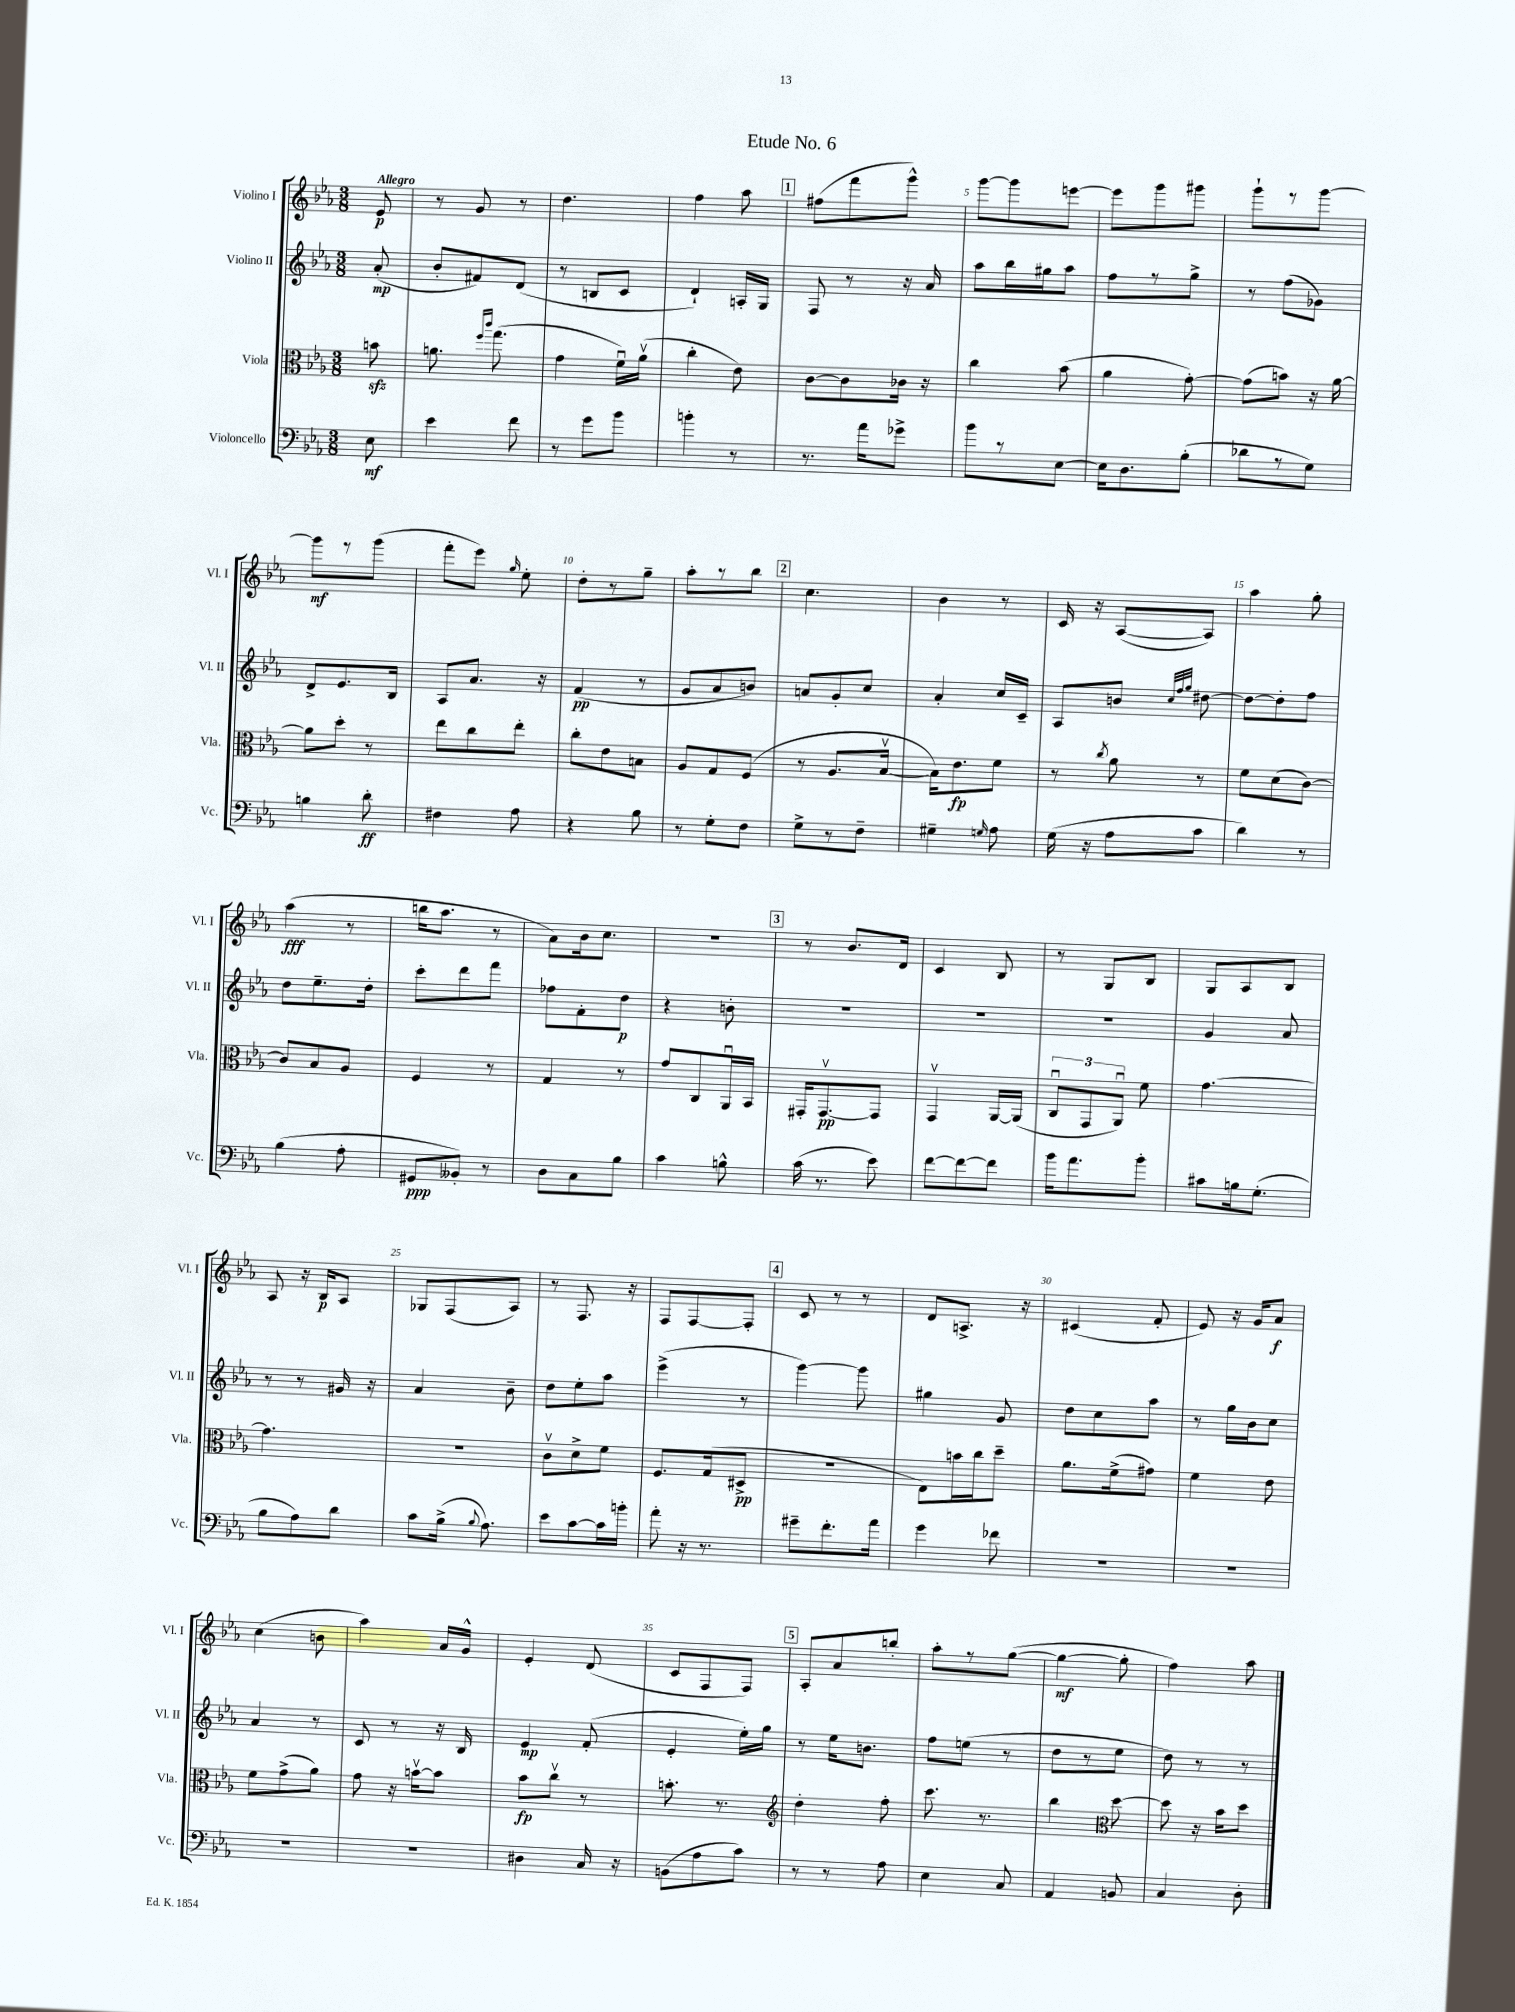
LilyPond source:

\header { title = "Etude No. 6" }
<<
\new StaffGroup <<
\new Staff = "s0" \with { instrumentName = "Violino I" shortInstrumentName = "Vl. I" } {
    \clef treble \key ees \major \numericTimeSignature \time 3/8 \partial 8 \tempo "Allegro"
    \autoBeamOff ees'8\p |
    r8 g'8 r8 |
    d''4. |
    f''4 aes''8 |
    \mark \markup { \box "1" } fis''8[( f'''8 g'''8]-^) |
    g'''8[~ g'''8 e'''8]~ |
    e'''8[ g'''8 gis'''8] |
    g'''8[-! r8 g'''8]~ |
    g'''8[\mf r8 g'''8]( |
    f'''8[-. ees'''8]) \grace { g''16 } ees''8-. |
    d''8[-. r8 g''8]-- |
    aes''8[-. r8 bes''8] |
    \mark \markup { \box "2" } c''4. |
    bes'4 r8 |
    c'16 r16 aes8[~( aes8]) |
    aes''4 g''8-. |
    aes''4\fff( r8 |
    b''16[ aes''8.] r8 |
    aes'8[) bes'16 c''8.] |
    R4. |
    \mark \markup { \box "3" } r8 bes'8.[ d'16] |
    c'4 bes8 |
    r8 g8[ bes8] |
    g8[ aes8 bes8] |
    aes8 r16 bes16[\p aes8] |
    ges8[ f8( aes8]) |
    r8 f8. r16 |
    f8[ f8~ f8]-. |
    \mark \markup { \box "4" } c'8 r8 r8 |
    d'8[ a8.]-> r16 |
    cis'4( f'8-. |
    ees'8) r16 g'16[ aes'8]\f |
    c''4( b'8 |
    aes''4) aes'16[ g'16]-^ |
    ees'4-. d'8( |
    c'8[ f8 f8]) |
    \mark \markup { \box "5" } aes8[-. aes'8 b''8]-. |
    aes''8[-. r8 g''8]~( |
    g''4~\mf g''8-. |
    f''4) aes''8 \bar "|." |
}
\new Staff = "s1" \with { instrumentName = "Violino II" shortInstrumentName = "Vl. II" } {
    \clef treble \key ees \major \numericTimeSignature \time 3/8 \partial 8
    \autoBeamOff aes'8-.\mp( |
    bes'8[-. fis'8) d'8]( |
    r8 b8[ c'8] |
    d'4-!) a16[-. g16] |
    \mark \markup { \box "1" } f8 r8 r16 aes'16 |
    aes''8[ bes''16 gis''16 aes''8] |
    f''8[ r8 g''8]-> |
    r8 f''8[( ges'8]) |
    d'8[-> ees'8. bes16] |
    aes8[ aes'8.] r16 |
    f'4\pp( r8 |
    g'8[ aes'8 b'8]) |
    \mark \markup { \box "2" } a'8[ g'8-. c''8] |
    aes'4-. c''16[ c'16]-- |
    aes8[ b'8] \grace { c''32[ f''32 g''32] } dis''8~ |
    dis''8[~ dis''8-. f''8] |
    d''8[ ees''8.-- d''16]-. |
    c'''8[-. d'''8 f'''8] |
    fes''8[ f'8-. d''8]\p |
    r4 b'8-. |
    \mark \markup { \box "3" } R4. |
    R4. |
    R4. |
    g'4 aes'8 |
    r8 r8 gis'16 r16 |
    aes'4 bes'8-- |
    d''8[ ees''8-. aes''8] |
    ees'''4->( r8 |
    \mark \markup { \box "4" } g'''4~) g'''8 |
    gis''4 g'8 |
    d''8[ c''8 aes''8] |
    r8 g''16[ bes'16 c''8] |
    aes'4 r8 |
    c'8 r8 r16 bes16 |
    ees'4\mp f'8-.( |
    ees'4-. ees''16[-.) g''16] |
    \mark \markup { \box "5" } r8 ees''16[ b'8.] |
    f''8[ e''8]( r8 |
    d''8[ r8 ees''8] |
    d''8) r8 r8 \bar "|." |
}
\new Staff = "s2" \with { instrumentName = "Viola" shortInstrumentName = "Vla." } {
    \clef alto \key ees \major \numericTimeSignature \time 3/8 \partial 8
    \autoBeamOff b'8\sfz |
    a'8. \grace { f''16[ c'''16] } g''8.( |
    g'4 f'16[\downbow) aes'16]\upbow( |
    c''4-. ees'8) |
    \mark \markup { \box "1" } c'8[~ c'8 ces'16] r16 |
    c''4 bes'8( |
    aes'4 g'8~-.) |
    g'8[( b'8]) r16 aes'16~ |
    aes'8[ d''8]-. r8 |
    ees''8[ c''8 ees''8]-. |
    c''8[-. ees'8 b8] |
    aes8[ g8 f8]( |
    \mark \markup { \box "2" } r8 aes8.[ bes16]~\upbow |
    bes16[) ees'8.\fp f'8] |
    r8 \acciaccatura { c''8 } aes'8 r8 |
    f'8[ d'8( c'8]~) |
    c'8[ bes8 aes8] |
    f4 r8 |
    g4 r8 |
    g'8[ c8 aes,16\downbow bes,16] |
    \mark \markup { \box "3" } gis,16[-. gis,8.~\upbow\pp gis,8] |
    g,4\upbow aes,16[~ aes,16]( |
    \tuplet 3/2 { c8[\downbow g,8 aes,8]\downbow) } f'8 |
    g'4.~ |
    g'4. |
    R4. |
    c'8[\upbow d'8-> f'8] |
    f8.[ g16( dis8]->\pp |
    \mark \markup { \box "4" } R4. |
    ees8[) b'16 c''16 d''8]-- |
    aes'8.[ f'16->( gis'8]) |
    f'4 ees'8 |
    f'8[ g'8->( aes'8]) |
    g'8 r16 b'16[~\upbow b'8] |
    bes'8[\fp c''8]\upbow r8 |
    b'8.-. r8. |
    \mark \markup { \box "5" } \clef treble d''4-. f''8-. |
    c'''8. r8. |
    bes''4 \clef alto d''8~ |
    d''8 r16 bes'16[ d''8] \bar "|." |
}
\new Staff = "s3" \with { instrumentName = "Violoncello" shortInstrumentName = "Vc." } {
    \clef bass \key ees \major \numericTimeSignature \time 3/8 \partial 8
    \autoBeamOff ees8\mf |
    ees'4 f'8 |
    r8 g'8[ bes'8] |
    b'4-. r8 |
    \mark \markup { \box "1" } r8. aes'16[ ges'8]-> |
    bes'8[ r8 ees8]~ |
    ees16[ d8. bes8]-.( |
    des'8[ r8 g8]) |
    b4 d'8-.\ff |
    fis4 aes8 |
    r4 bes8 |
    r8 g8[-. f8] |
    \mark \markup { \box "2" } g8[-> r8 f8]-- |
    gis4-- \grace { g16 } aes8 |
    g16( r16 aes8[ c'8] |
    d'4) r8 |
    bes4( aes8-. |
    gis,8[\ppp beses,8]-.) r8 |
    d8[ c8 bes8] |
    c'4 b8-^ |
    \mark \markup { \box "3" } c'16( r8. ees'8) |
    f'8[~ f'8~ f'8] |
    bes'16[ aes'8. bes'8]-. |
    cis'8[ b16 g8.]-.( |
    bes8[ aes8) d'8] |
    c'8[ bes16]->( \appoggiatura { bes8 } aes8.) |
    ees'8[ c'8~ c'16 b'16]-. |
    aes'8-. r16 r8. |
    \mark \markup { \box "4" } gis'8[-- f'8.-. aes'16] |
    g'4 fes'8 |
    R4. |
    R4. |
    R4. |
    R4. |
    dis4 c16 r16 |
    b,8[( aes8 c'8]) |
    \mark \markup { \box "5" } r8 r8 aes8 |
    ees4 c8 |
    aes,4 b,8 |
    c4 d8-. \bar "|." |
}
>>
>>
\layout { \context { \Score \override BarNumber.break-visibility = ##(#f #t #t) barNumberVisibility = #(every-nth-bar-number-visible 5) } }
